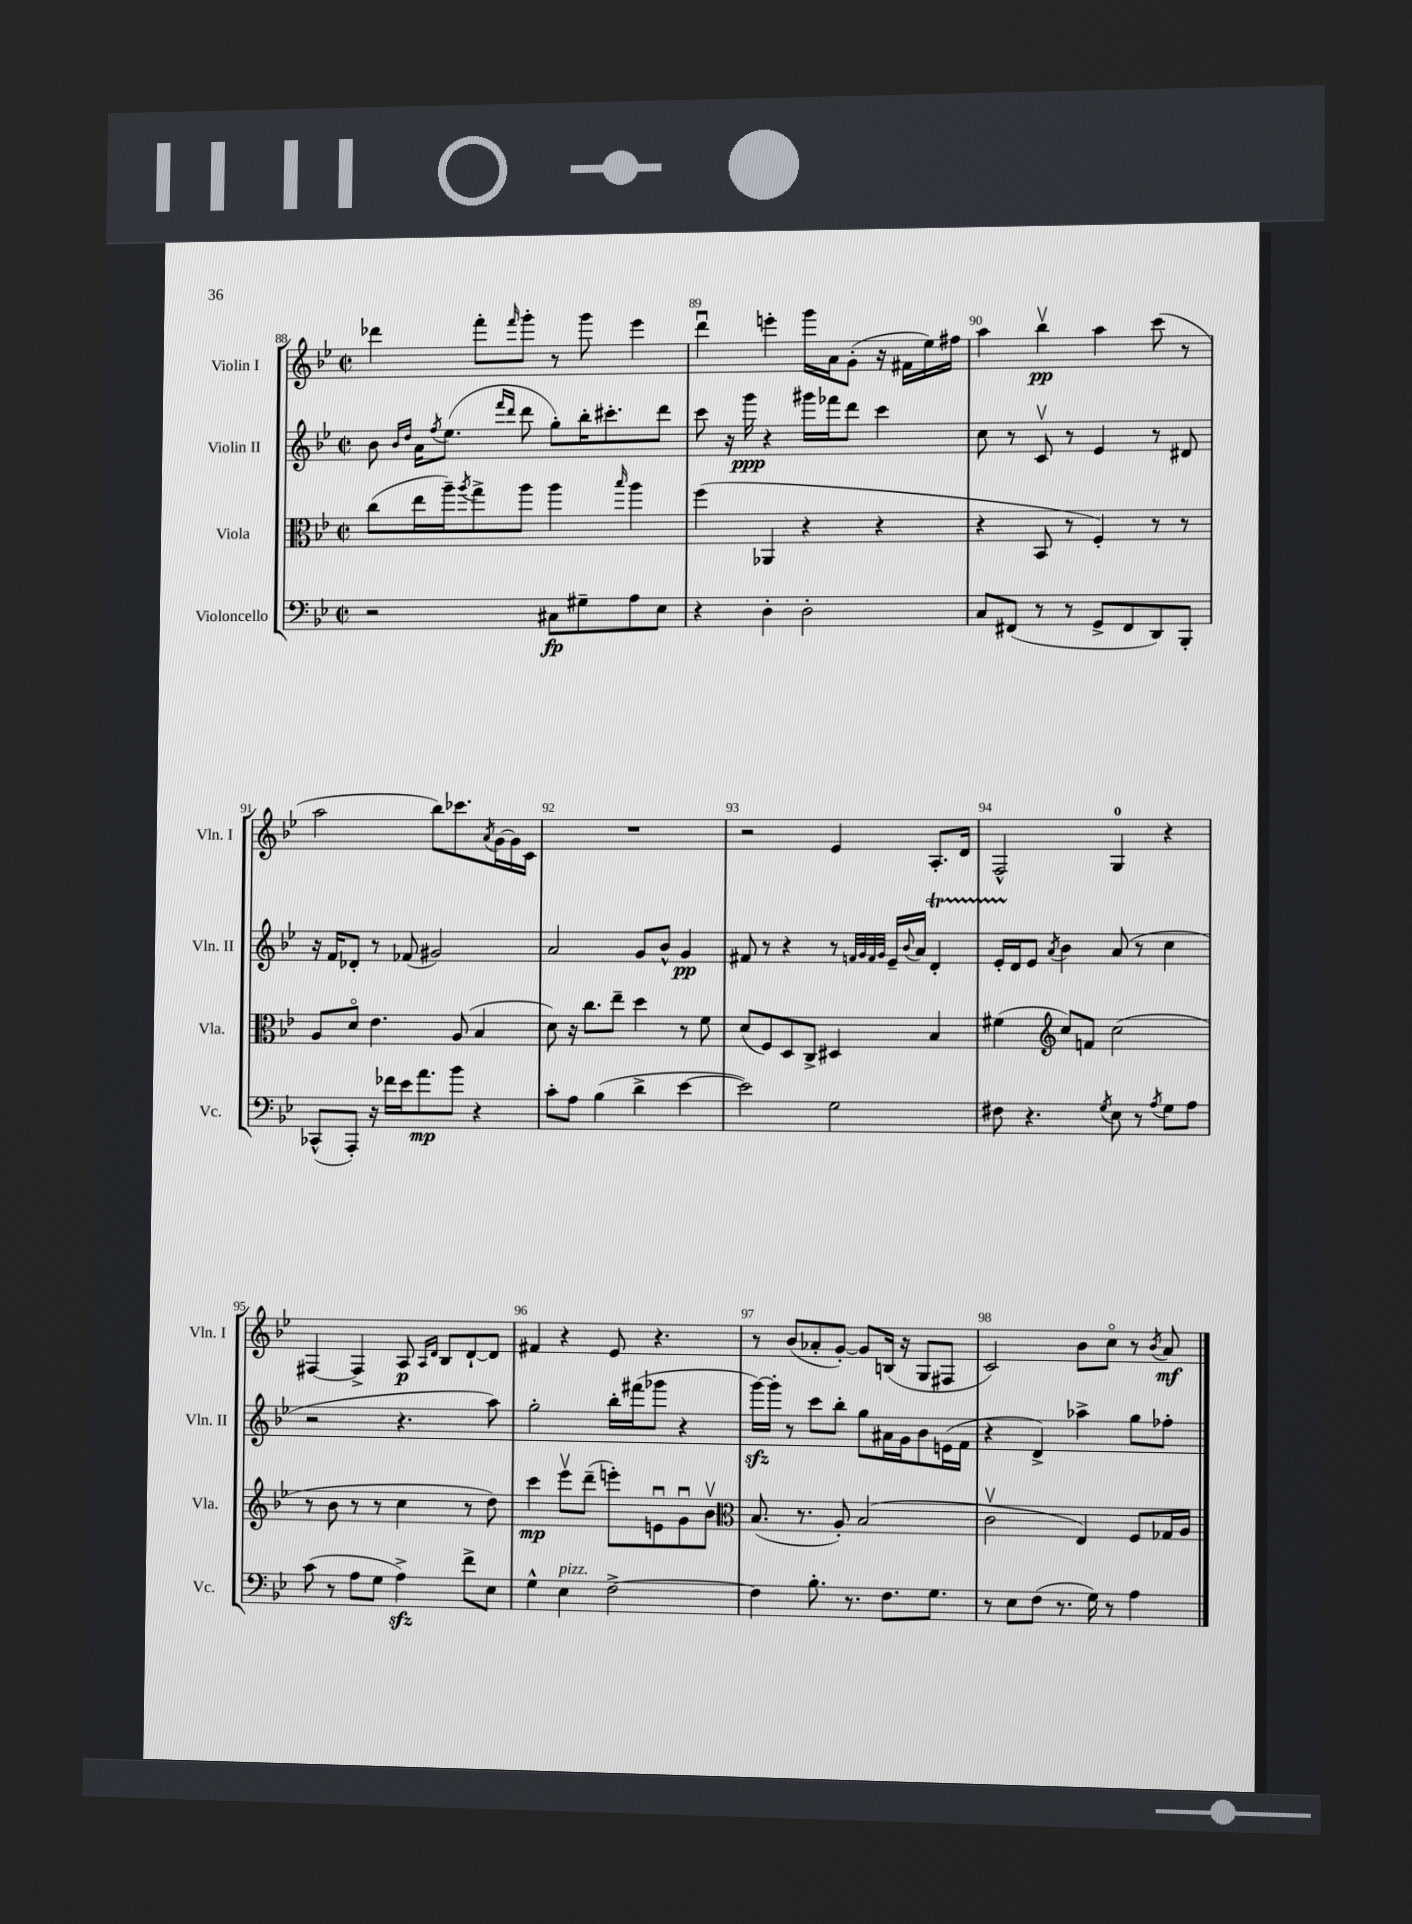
<<
\new StaffGroup <<
\new Staff = "s0" \with { instrumentName = "Violin I" shortInstrumentName = "Vln. I" } {
    \clef treble \key bes \major \defaultTimeSignature \time 2/2
    des'''4 f'''8-. \grace { f'''16 } g'''8-. r8 g'''8 ees'''4 |
    d'''4\downbow e'''4-. g'''16 a'16 g'8-.( r16 fis'16 ees''16) fis''16 |
    a''4 bes''4\upbow\pp a''4 c'''8( r8 |
    a''2 bes''8) ces'''8. \acciaccatura { a'8 } g'16~ g'16 c'16 |
    R1 |
    r2 ees'4 a8.-. d'16 |
    f2-^ g4-0 r4 |
    fis4~ fis4-> a8\p \grace { a16 d'16 } bes8 d'8~-! d'8 |
    fis'4 r4 ees'8 r4. |
    r8 bes'8( aes'8-. g'8~-.) g'8 b16( r16 g8 fis8 |
    c'2) bes'8 c''8\flageolet r8 \acciaccatura { bes'8 } a'8\mf \bar "|." |
}
\new Staff = "s1" \with { instrumentName = "Violin II" shortInstrumentName = "Vln. II" } {
    \clef treble \key bes \major \defaultTimeSignature \time 2/2
    bes'8 \grace { bes'16 d''16 } a'16 \acciaccatura { f''8 } ees''8.( \grace { f'''16 d'''16 } d'''8 g''8-.) bes''16-. cis'''8.-. d'''8 |
    c'''8 r16 g'''16\ppp r4 gis'''16 fes'''16 d'''8 c'''4 |
    c''8 r8 c'8\upbow r8 ees'4 r8 dis'8 |
    r16 f'16 des'8-. r8 fes'8( gis'2) |
    a'2 g'8 bes'8-^ g'4\pp |
    fis'8 r8 r4 r8 \grace { f'32 g'32 f'32 g'32 } ees'16-- \appoggiatura { bes'8 } a'16 d'4-.\startTrillSpan |
    ees'16-. d'16\stopTrillSpan ees'8 \acciaccatura { a'8 } bes'4 a'8( r8 c''4 |
    r2 r4. a''8) |
    g''2-. bes''16-. fis'''16( ges'''8 r4 |
    g'''16~\sfz) g'''16-. r8 c'''8 bes''8-. g''8 ais'16 g'16 bes'8 e'16( f'16 |
    r4 d'4->) aes''4-> g''8 fes''8-. \bar "|." |
}
\new Staff = "s2" \with { instrumentName = "Viola" shortInstrumentName = "Vla." } {
    \clef alto \key bes \major \defaultTimeSignature \time 2/2
    c''8( ees''16 a''16--) \acciaccatura { a''8 } g''8-> a''8 a''4 \grace { bes''16 } a''4 |
    f''4( aes,4 r4 r4 |
    r4 bes,8 r8 f4-.) r8 r8 |
    a8 d'8\flageolet ees'4. a8( bes4 |
    d'8) r16 c''8. ees''8-- d''4 r8 f'8 |
    d'8( f8) d8 c8-> dis4 bes4 |
    fis'4( \clef treble c''8) f'8 c''2( |
    r8 bes'8 r8 r8 c''4 r8 d''8) |
    c'''4\mp ees'''8\upbow d'''8--( e'''8-.) e'8\downbow g'8\downbow bes'8\upbow |
    \clef alto bes8.( r8. a8-.) bes2( |
    c'2\upbow ees4) f8 ges16 a16 \bar "|." |
}
\new Staff = "s3" \with { instrumentName = "Violoncello" shortInstrumentName = "Vc." } {
    \clef bass \key bes \major \defaultTimeSignature \time 2/2
    r2 cis8\fp gis8-- a8 ees8 |
    r4 d4-. d2-. |
    c8 fis,8( r8 r8 g,8-> fis,8 d,8) bes,,8-. |
    ces,8-^( a,,8-.) r16 fes'16 ees'16 a'8.\mp bes'8 r4 |
    c'8-. a8 bes4( d'4-> ees'4~ |
    ees'2) g2 |
    fis8 r4. \acciaccatura { g8 } ees8 r8 \acciaccatura { a8 } g8 a8 |
    c'8( r8 a8 g8 a4->\sfz) f'8-> ees8 |
    g4-^ ees4^\markup { \italic "pizz." } f2~-> |
    f4 bes8.-. r8. f8. g8. |
    r8 ees8 f8( r8. g16) r8 a4 \bar "|." |
}
>>
>>
\layout { \context { \Score currentBarNumber = #88 \override BarNumber.break-visibility = ##(#f #t #t) barNumberVisibility = #all-bar-numbers-visible } }
